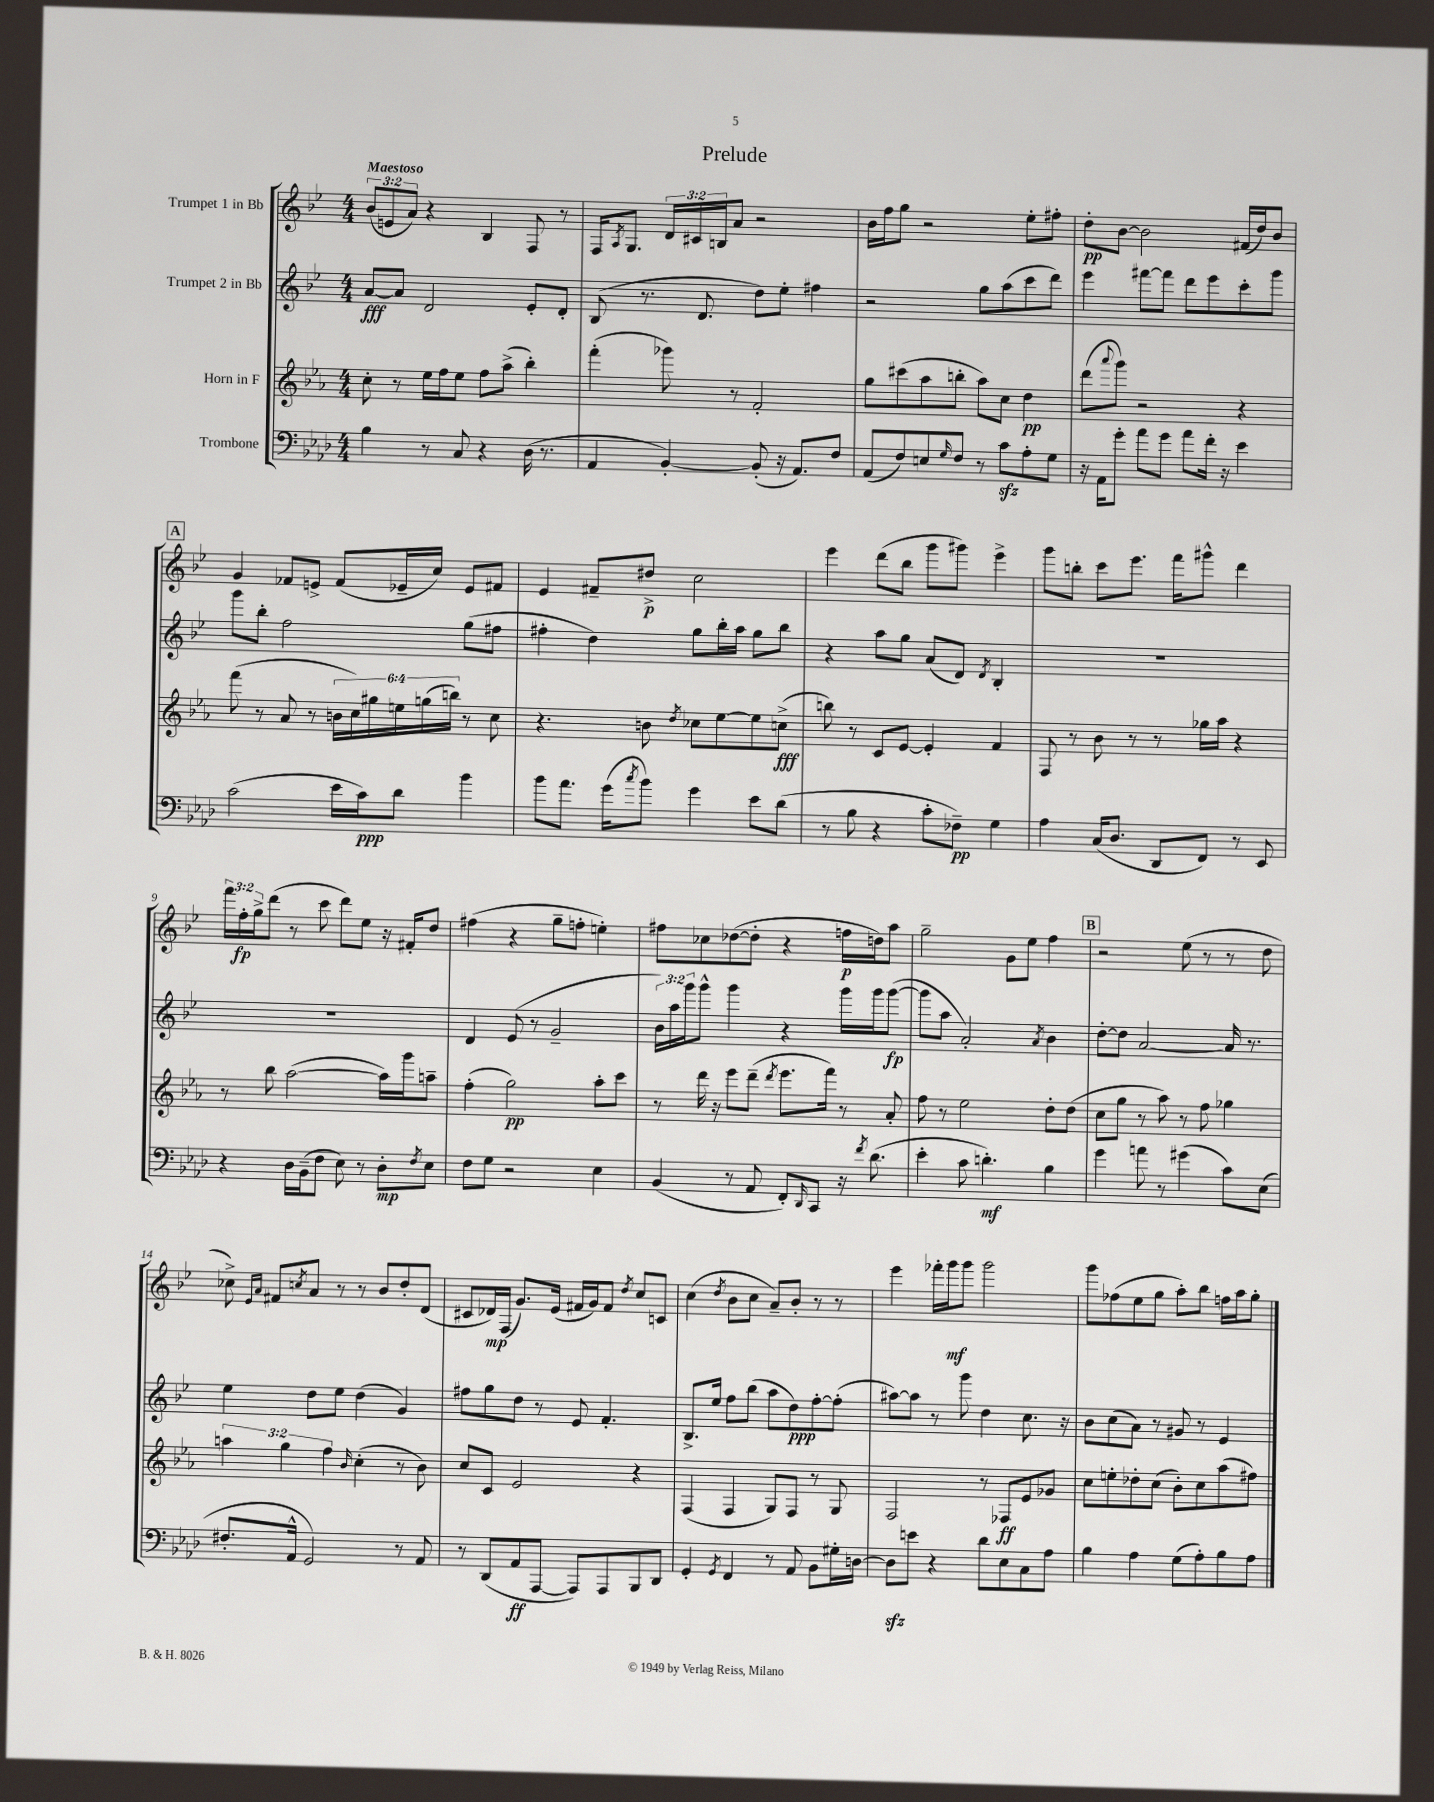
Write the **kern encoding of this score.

**kern	**dynam	**kern	**dynam	**kern	**dynam	**kern	**dynam
*part4	*part4	*part3	*part3	*part2	*part2	*part1	*part1
*staff4	*staff4	*staff3	*staff3	*staff2	*staff2	*staff1	*staff1
*I"Trombone	*	*I"Horn in F	*	*I"Trumpet 2 in Bb	*	*I"Trumpet 1 in Bb	*
*clefF4	*	*clefG2	*	*clefG2	*	*clefG2	*
*k[b-e-a-d-]	*	*k[b-e-a-]	*	*k[b-e-]	*	*k[b-e-]	*
*M4/4	*	*M4/4	*	*M4/4	*	*M4/4	*
=1	=1	=1	=1	=1	=1	=1	=1
!	!	!	!	!	!	!LO:TX:a:B:t=Maestoso	!
4B-\	.	8cc'\	.	[8a/L	fff	(12b-/L	.
.	.	.	.	.	.	12en/	.
.	.	8r	.	8a/J]	.	.	.
.	.	.	.	.	.	12a/J)	.
8r	.	16ee-\LL	.	2d/	.	4r	.
.	.	16ff\J	.	.	.	.	.
8C/	.	8ee-\J	.	.	.	.	.
4r	.	8ff\L	.	.	.	4B-/	.
.	.	(8aa-^\J	.	.	.	.	.
(16D-\	.	4bb-'\)	.	8e-'/L	.	8F/	.
8.r	.	.	.	.	.	.	.
.	.	.	.	8d'/J	.	8r	.
=2	=2	=2	=2	=2	=2	=2	=2
4AA-/	.	(4fff'\	.	(8B-/	.	16F/KL	.
.	.	.	.	.	.	8qA/	.
.	.	.	.	.	.	8.G/J	.
.	.	.	.	8.r	.	.	.
[4BB-'/)	.	8ggg-X\)	.	.	.	24d/LL	.
.	.	.	.	.	.	24c#X/	.
.	.	.	.	8.d/	.	.	.
.	.	.	.	.	.	24Bn/J	.
.	.	8r	.	.	.	8a/J	.
(8BB-'/]	.	2f'/	.	8dd\L)	.	2r	.
16r	.	.	.	8ee-'\J	.	.	.
8.AA-/L)	.	.	.	.	.	.	.
.	.	.	.	4ff#X\	.	.	.
8F/J	.	.	.	.	.	.	.
=3	=3	=3	=3	=3	=3	=3	=3
(8AA-/L	.	8gg\L	.	2r	.	16b-\LL	.
.	.	.	.	.	.	16ff\J	.
8F/)	.	(8ccc#X\	.	.	.	8gg\J	.
8En/	.	8aa-\	.	.	.	2r	.
16qqG/	.	.	.	.	.	.	.
8F/J	.	8bbn'\J	.	.	.	.	.
8r	.	8aa-\L)	.	8gg\L	.	.	.
8czz\L	.	8cc\J	.	(8aa\	.	.	.
8A-'\	.	4dd\	pp	8ccc\	.	8ee-'\L	.
8G\J	.	.	.	8ddd\J)	.	8ff#X'\J	.
=4	=4	=4	=4	=4	=4	=4	=4
16r	.	(8ddd\L	.	4eee-\	.	8dd'\L	pp
16AA-\KL	.	.	.	.	.	.	.
.	.	8qqaaa-/	.	.	.	.	.
8g'\J	.	8ggg\J)	.	.	.	[8b-\J	.
8a-\L	.	2r	.	[8fff#X\L	.	2b-\]	.
8g\J	.	.	.	8fff#\J]	.	.	.
8a-\L	.	.	.	8ddd\L	.	.	.
16f'\Jk	.	.	.	8eee-\	.	.	.
16r	.	.	.	.	.	.	.
4e-\	.	4r	.	8ccc'\	.	(16f#X/LL	.
.	.	.	.	.	.	16dd/J)	.
.	.	.	.	8ggg\J	.	8b-/J	.
!!LO:LB:g=z
!!LO:REH:place=s1:t=A
=5	=5	=5	=5	=5	=5	=5	=5
(2c\	.	(8fff\	.	8ggg\L	.	4g/	.
.	.	8r	.	8bb-'\J	.	.	.
.	.	8a-/	.	2ff\	.	8f-X/L	.
.	.	8r	.	.	.	8en^/J	.
16e-\LL	.	24bn\LL	.	.	.	(8f-/L	.
.	.	24cc\)	.	.	.	.	.
16c\J)	ppp	.	.	.	.	.	.
.	.	24gg#X\	.	.	.	.	.
8d-\J	.	24een\	.	.	.	16e-X~/L	.
.	.	(24ggn\	.	.	.	.	.
.	.	.	.	.	.	16cc/JJ)	.
.	.	24bbn\JJ)	.	.	.	.	.
4b-\	.	8r	.	(8gg\L	.	8e-/L	.
.	.	8cc\	.	8ff#X\J	.	8f#X/J	.
=6	=6	=6	=6	=6	=6	=6	=6
8b-\L	.	4.r	.	4ff#X'\	.	4e-/	.
8.a-\J	.	.	.	.	.	.	.
.	.	.	.	4dd\)	.	8f#X~/L	.
(16g\KL	.	.	.	.	.	.	.
8qcc/	.	.	.	.	.	.	.
8b-\J)	.	8bn\	.	.	.	8dd#X^/J	p
.	.	8qdd/	.	.	.	.	.
4g\	.	8cc-X\L	.	8gg\L	.	2cc\	.
.	.	[8ee-\	.	16bb-'\L	.	.	.
.	.	.	.	16aa\JJ	.	.	.
8e-\L	.	8ee-\]	.	8gg\L	.	.	.
(8d-\J	.	(8ccn^\J	fff	8bb-\J	.	.	.
=7	=7	=7	=7	=7	=7	=7	=7
8r	.	8bbn\)	.	4r	.	4eee-\	.
8B-\	.	8r	.	.	.	.	.
4r	.	8c/L	.	8aa\L	.	(8ddd\L	.
.	.	[8e-/J	.	8gg\J	.	8bb-\J	.
8c'\L	.	4e-'/]	.	(8a/L	.	8ggg\L	.
8F-X~\J)	pp	.	.	8d/J)	.	8ggg#X\J)	.
.	.	.	.	8qd/	.	.	.
4G\	.	4f/	.	4B-'/	.	4eee-^\	.
=8	=8	=8	=8	=8	=8	=8	=8
4A-\	.	8F/	.	1r	.	8ggg\L	.
.	.	8r	.	.	.	8bbn'\J	.
(16C/KL	.	8b-\	.	.	.	8ccc\L	.
8.D-/J	.	.	.	.	.	.	.
.	.	8r	.	.	.	8.eee-\J	.
8DD-/L	.	8r	.	.	.	.	.
.	.	.	.	.	.	16fff\KL	.
8FF/J)	.	16gg-X\LL	.	.	.	8ggg#X^^\J	.
.	.	16aa-\JJ	.	.	.	.	.
8r	.	4r	.	.	.	4ddd\	.
8EE-/	.	.	.	.	.	.	.
!!LO:LB:g=z
=9	=9	=9	=9	=9	=9	=9	=9
4r	.	8r	.	1r	.	24fff\LL	.
.	.	.	.	.	.	24ff'\	fp
.	.	.	.	.	.	24gg^\J	.
.	.	8bb-\	.	.	.	(8ddd\J	.
16D-\LL	.	([2aa-\	.	.	.	8r	.
(16BB-~\J	.	.	.	.	.	.	.
8F\J	.	.	.	.	.	8ccc\	.
8E-\)	.	.	.	.	.	8ddd\L)	.
8r	.	.	.	.	.	8ee-\J	.
8D-'\L	mp	16aa-\LL])	.	.	.	16r	.
.	.	16ggg\J	.	.	.	16f#X'/KL	.
8qF/	.	.	.	.	.	.	.
8E-\J	.	8aan~\J	.	.	.	8dd/J	.
=10	=10	=10	=10	=10	=10	=10	=10
8F\L	.	(4ff'\	.	4d/	.	(4ff#X\	.
8G\J	.	.	.	.	.	.	.
2r	.	2gg\)	pp	(8e-/	.	4r	.
.	.	.	.	8r	.	.	.
.	.	.	.	2g~/	.	8gg~\L	.
.	.	.	.	.	.	8ffn'\J	.
4E-\	.	8aa-'\L	.	.	.	4een'\)	.
.	.	8ccc\J	.	.	.	.	.
=11	=11	=11	=11	=11	=11	=11	=11
(4BB-/	.	8r	.	24b-\LL)	.	8ff#X\L	.
.	.	.	.	24aa\	.	.	.
.	.	.	.	24ggg\J	.	.	.
.	.	16ddd\	.	8ggg^^\J	.	8cc-X\	.
.	.	16r	.	.	.	.	.
8r	.	8eee-\L	.	4ggg\	.	([8dd-X\	.
8AA-/	.	(8ddd~\J	.	.	.	8dd-'\J]	.
.	.	8qddd/	.	.	.	.	.
8FF'/L)	.	8.eee-\L	.	4r	.	4r	.
16qqDD-/	.	.	.	.	.	.	.
8CC/J	.	.	.	.	.	.	.
.	.	16fff\Jk)	.	.	.	.	.
16r	.	8r	.	16ggg\LL	.	16ffn\LL	p
8qf/	.	.	.	.	.	.	.
(8.d-\	.	.	.	16ggg\J	.	16ddn\J)	.
.	.	8a-'/	.	([8ggg\J	fp	8aa\J	.
=12	=12	=12	=12	=12	=12	=12	=12
4e-'\	.	8ff\	.	8ggg\L]	.	2gg~\	.
.	.	8r	.	8aa\J	.	.	.
8c\	.	2ee-\	.	2a'/)	.	.	.
4.dn'\)	mf	.	.	.	.	.	.
.	.	.	.	.	.	8g\L	.
.	.	.	.	.	.	8ee-\J	.
.	.	.	.	8qa/	.	.	.
4B-\	.	8dd'\L	.	4b-\	.	4ff\	.
.	.	(8dd\J	.	.	.	.	.
!!LO:REH:place=s1:t=B
=13	=13	=13	=13	=13	=13	=13	=13
4g\	.	8cc\L	.	[8dd'\L	.	2r	.
.	.	8gg\J	.	8dd\J]	.	.	.
8an\	.	8r	.	[2a/	.	.	.
8r	.	8aa-\)	.	.	.	.	.
(4g#X\	.	8r	.	.	.	(8ee-\	.
.	.	8ff\	.	.	.	8r	.
8c\L)	.	4gg-X\	.	16a/]	.	8r	.
.	.	.	.	8.r	.	.	.
(8E-\J	.	.	.	.	.	8dd\	.
!!LO:LB:g=z
=14	=14	=14	=14	=14	=14	=14	=14
8.F#X'/L	.	6aan\	.	4ee-\	.	8cc-X^\)	.
.	.	.	.	.	.	16qqe-/LL	.
.	.	.	.	.	.	16qqa/JJ	.
.	.	.	.	.	.	8f#X/L	.
.	.	6gg\	.	.	.	.	.
16AA-^^/Jk	.	.	.	.	.	.	.
.	.	.	.	.	.	8qccn/	.
2GG/)	.	.	.	8dd\L	.	8a/J	.
.	.	6ff\	.	.	.	.	.
.	.	.	.	8ee-\J	.	8r	.
.	.	16qqb-/	.	.	.	.	.
.	.	(4cc'\	.	(4dd\	.	8r	.
.	.	.	.	.	.	8b-/L	.
8r	.	8r	.	4g/)	.	8dd'/	.
8AA-/	.	8b-\)	.	.	.	(8d/J	.
=15	=15	=15	=15	=15	=15	=15	=15
8r	.	8cc/L	.	8ff#X\L	.	8c#X/L	.
(8DD-/L	.	8c/J	.	8gg\	.	16d-X/L)	mp
.	.	.	.	.	.	(16F/JJ	.
8AA-/	ff	2e-/	.	8dd\J	.	8.g/L)	.
[8AAA-/J	.	.	.	8r	.	.	.
.	.	.	.	.	.	(16e-/Jk	.
8AAA-/L])	.	.	.	8e-/	.	16f#X/LL	.
.	.	.	.	.	.	16g/J)	.
8AAA-/	.	.	.	4.f'/	.	8f#/J	.
.	.	.	.	.	.	8qdd/	.
8BBB-/	.	4r	.	.	.	8cc/L	.
8DD-/J	.	.	.	.	.	8cn/J	.
=16	=16	=16	=16	=16	=16	=16	=16
4GG'/	.	(4F/	.	8.B-^/L	.	(4cc\	.
.	.	.	.	16ee-/Jk	.	.	.
8qGG/	.	.	.	.	.	8qdd/	.
4FF/	.	4F/	.	8ff\L	.	8b-\L	.
.	.	.	.	(8bb-\J	.	8cc\J	.
8r	.	8G/L)	.	8aa\L	.	8a~/L)	.
8AA-/	.	8F/J	.	8dd\)	ppp	8b-'/J	.
8BB-\L	.	8r	.	[8ff'\	.	8r	.
16G#X'\L	.	8G/	.	(8ff'\J]	.	8r	.
[16Dn\JJ	.	.	.	.	.	.	.
=17	=17	=17	=17	=17	=17	=17	=17
8Dzz\L]	.	2F/	.	[8aa#X\L)	.	4eee-\	.
8en\J	.	.	.	8aa#\J]	.	.	.
4r	.	.	.	8r	.	16fff-X'\LL	.
.	.	.	.	.	.	16ggg\J	mf
.	.	.	.	8ggg\	.	8ggg\J	.
8d-\L	.	8r	.	4dd\	.	2ggg\	.
8E-\	.	8F-X/L	ff	.	.	.	.
8C\	.	8e-/	.	8.cc\	.	.	.
8A-\J	.	8g-X/J	.	.	.	.	.
.	.	.	.	16r	.	.	.
=18	=18	=18	=18	=18	=18	=18	=18
4B-\	.	8cc\L	.	8b-\L	.	8ggg\L	.
.	.	8een'\	.	(8cc\	.	(8ff-X\	.
4A-\	.	8dd-X'\	.	8a\J)	.	8ee-\	.
.	.	(8cc\J	.	8r	.	8gg\J	.
(8G\L	.	8b-'\L)	.	8g#X/	.	8aa'\L)	.
8A-'\)	.	8cc\	.	8r	.	8bb-\J	.
8B-\	.	(8aa-\	.	4e-/	.	16ffn\LL	.
.	.	.	.	.	.	16aa\J	.
8A-\J	.	8ff#X\J)	.	.	.	8gg'\J	.
==	==	==	==	==	==	==	==
*-	*-	*-	*-	*-	*-	*-	*-
